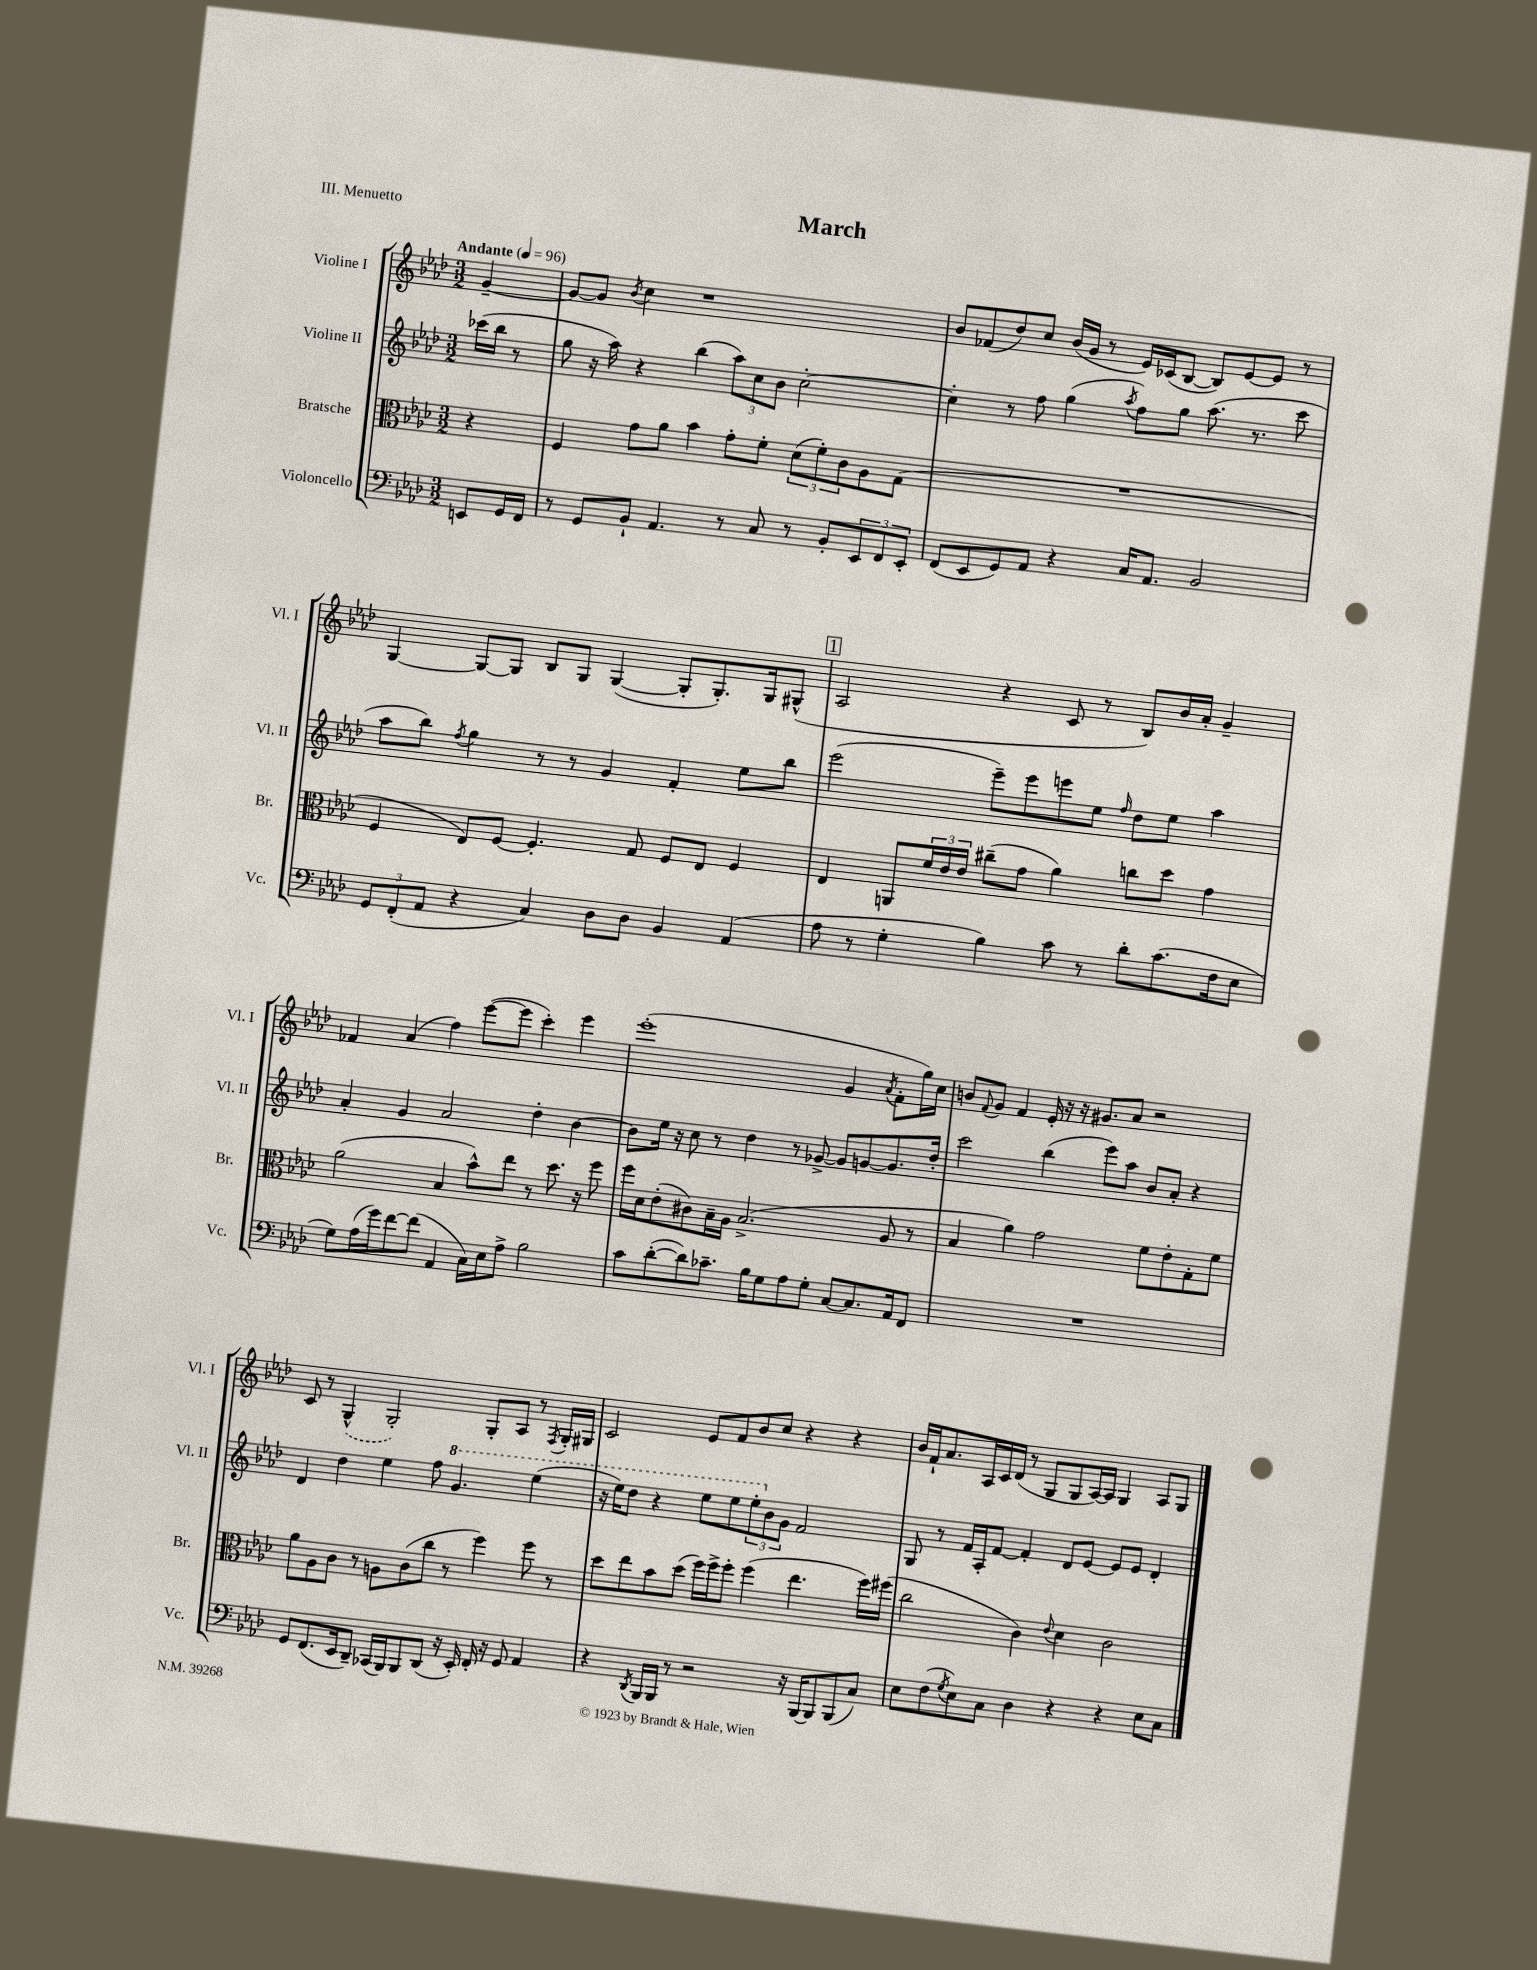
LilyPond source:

\header { title = "March" piece = "III. Menuetto" }
<<
\new StaffGroup <<
\new Staff = "s0" \with { instrumentName = "Violine I" shortInstrumentName = "Vl. I" } {
    \clef treble \key aes \major \numericTimeSignature \time 3/2 \partial 4 \tempo "Andante" 4 = 96
    g'4~-- |
    g'8~ g'8 \acciaccatura { bes'8 } c''4 r1 |
    bes'8 fes'8( des''8) c''8 bes'16( g'16 r8 ees'16) ces'16( bes8~ bes8) ees'8~ ees'8 r8 |
    g4~ g8~ g8 bes8 g8 g4~( g8-. g8.-.) g16 gis8-^( |
    \mark \markup { \box "1" } aes2 r4 c'8 r8 bes8) bes'16 aes'16-. g'4-- |
    fes'4 aes'4( f''4) ees'''8~( ees'''8 c'''4-.) ees'''4 |
    ees'''1-.( g'4 \acciaccatura { aes'8 } f'8-. g''16) c''16 |
    b'8 \appoggiatura { f'8 } g'8 f'4 ees'16-. r16 r16 gis'8. aes'8 r2 |
    c'8 r8 \once \slurDashed g4-^( g2-.) g8-. aes8 r8 \acciaccatura { f8 } g16-. gis16 |
    c'2 ees'8 f'8 bes'8 c''8 r4 r4 |
    bes'16 f'16-! aes'8. aes16 c'16 des'16( r8 g8 g8 aes16~) aes16 g4 aes8 g8 \bar "|." |
}
\new Staff = "s1" \with { instrumentName = "Violine II" shortInstrumentName = "Vl. II" } {
    \clef treble \key aes \major \numericTimeSignature \time 3/2 \partial 4
    ces'''16( bes''16 r8 |
    g''8 r16 aes''16) r4 bes''4( \tuplet 3/2 { aes''8) c''8 bes'8 } c''2~-. |
    c''4-. r8 f''8 g''4( \acciaccatura { aes''8 } f''8) g''8 aes''8.( r8. c'''8 |
    aes''8 bes''8) \acciaccatura { f''8 } g''4 r8 r8 g'4 f'4-. ees''8 bes''8 |
    \mark \markup { \box "1" } ees'''2( ees'''8--) ees'''8 e'''8 ees''8 \grace { f''16 } des''8 ees''8 aes''4 |
    aes'4-. g'4 aes'2 des''4-. bes'4~ |
    bes'8 ees''16 r16 c''8 r8 des''4 r8 ges'8~-> ges'8 g'8~ g'8. des''16-. |
    c'''2 bes''4( ees'''8) aes''8 bes'8 aes'8-. r4 |
    des'4 des''4 ees''4 f''8 \ottava #1 g''4. ees'''4( |
    r16 ees'''16) des'''8 r4 ees'''8 ees'''8 \tuplet 3/2 { ees'''8-. \ottava #0 bes'8 g'8 } f'2 |
    g8 r8 f'16 aes16-. f'8~ f'4-. des'8 ees'8~ ees'8 ees'8 des'4-. \bar "|." |
}
\new Staff = "s2" \with { instrumentName = "Bratsche" shortInstrumentName = "Br." } {
    \clef alto \key aes \major \numericTimeSignature \time 3/2 \partial 4
    r4 |
    f4 g'8 aes'8 bes'4 g'8-. f'8-. \tuplet 3/2 { des'8( f'8-.) c'8 } aes8 g8( |
    R1. |
    f4 ees8) f8~ f4.-. g8 f8 ees8 f4 |
    \mark \markup { \box "1" } ees4 a,8 \tuplet 3/2 { f'16 ees'16 ees'16 } cis''8--( g'8 aes'4) c''8 des''8 g'4 |
    aes'2( bes4 bes'8-^) ees''8 r8 des''8. r16 f''8 |
    f''16 des'16 ees'8-.( cis'8) bes16-- aes16 bes2.->( aes8 r8 |
    bes4 aes'4) g'2 f'8 ees'8-. g8-. f'8 |
    aes'8 aes8 c'8 r8 a8 c'8( c''8 r8 f''4) f''8 r8 |
    des''8 ees''8 bes'8 des''8( f''16) f''16-> f''8-. f''4( ees''4. f''16) fis''16( |
    c''2 c'4) \appoggiatura { ees'8 } des'4 c'2 \bar "|." |
}
\new Staff = "s3" \with { instrumentName = "Violoncello" shortInstrumentName = "Vc." } {
    \clef bass \key aes \major \numericTimeSignature \time 3/2 \partial 4
    e,8 g,16 f,16 |
    r8 g,8 bes,8-! aes,4. r8 c8 r8 bes,8-. \tuplet 3/2 { ees,8 f,8 ees,8-. } |
    f,8( ees,8 g,8) aes,8 r4 c16 aes,8. bes,2 |
    \tuplet 3/2 { g,8 f,8-.( aes,8 } r4 c4) des8 des8 bes,4 aes,4( |
    \mark \markup { \box "1" } aes8 r8 g4-. bes4) c'8 r8 des'8-. c'8.( f16 ees8 |
    g8) aes16( g'16) f'8~ f'8( aes,4 c16) ees16 aes8-> bes2 |
    c'8 des'8~-.( des'8) ces'8.-- bes16 g8 aes8 g8-. c8~ c8. aes,16 f,8 |
    R1. |
    g,8 f,8.( ees,16 des,8--) ces,16( bes,,16) bes,,8 des,8( r16 ees,16-.) f,16-. r16 g,8 aes,4 |
    r4 \acciaccatura { des,8 } bes,,16 bes,,16 r8 r2 r16 bes,,16~ bes,,8 bes,,8( c8) |
    ees8 f8( \acciaccatura { g8 } ees8) c8 des4 r4 r4 ees8 c8 \bar "|." |
}
>>
>>
\layout { \context { \Score \remove "Bar_number_engraver" } }
